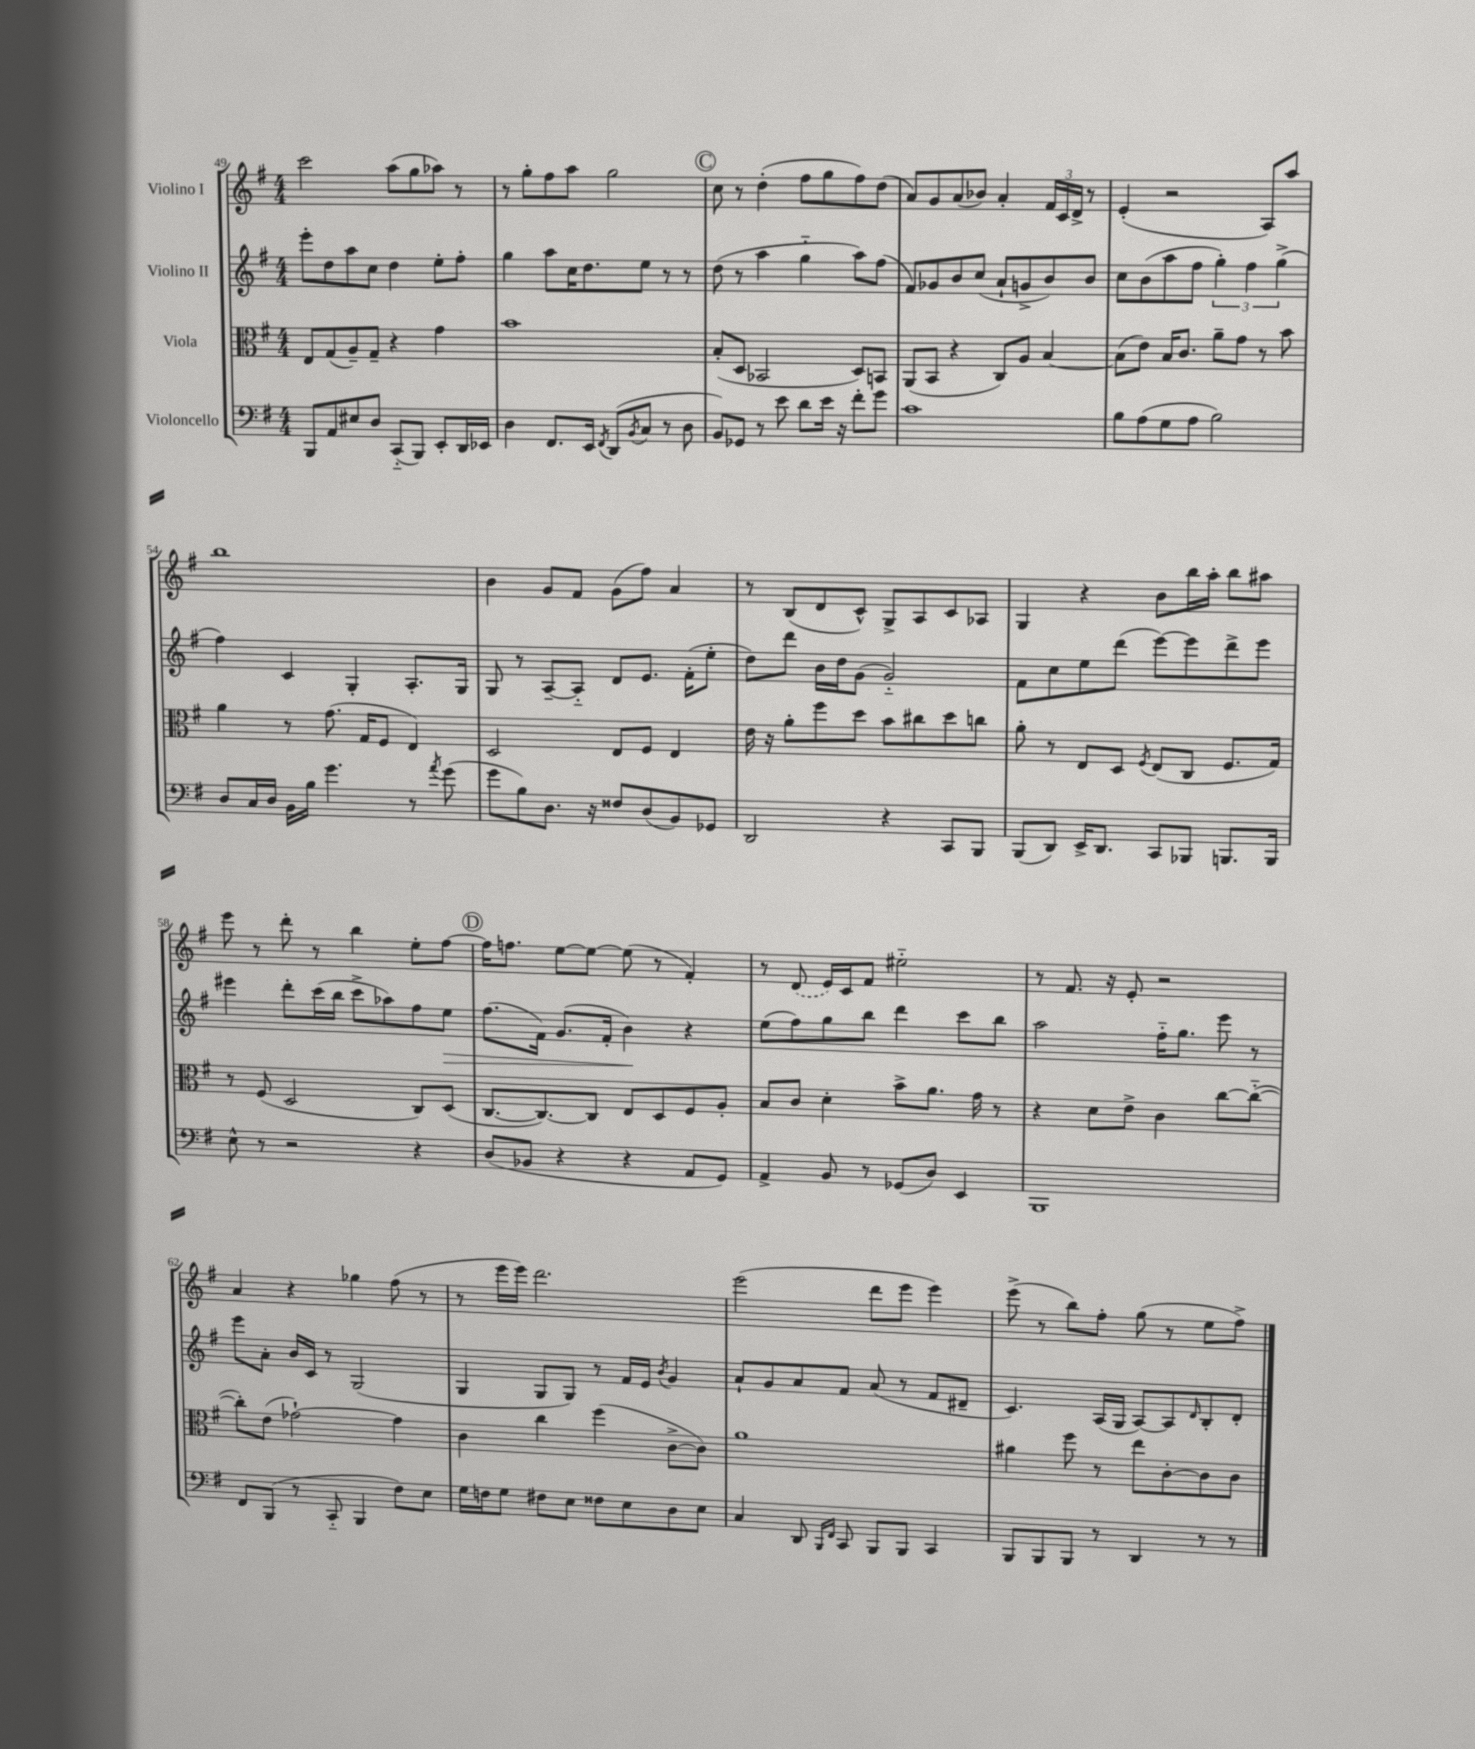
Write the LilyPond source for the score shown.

<<
\new StaffGroup <<
\new Staff = "s0" \with { instrumentName = "Violino I" } {
    \clef treble \key g \major \numericTimeSignature \time 4/4
    c'''2 a''8( g''8 aes''8) r8 |
    r8 g''8-. fis''8 a''8 g''2 |
    \mark \markup { \circle "C" } c''8 r8 d''4-.( fis''8 g''8 fis''8) d''8( |
    a'8) g'8 a'8( bes'8) a'4-. \tuplet 3/2 { fis'16 c'16 d'16-> } r8 |
    e'4-.( r2 a8) a''8 |
    b''1 |
    b'4 g'8 fis'8 g'8( fis''8) a'4 |
    r8 b8( d'8 c'8-^) g8-> a8 c'8 aes8 |
    g4 r4 b'8 b''16 a''16-. b''8 ais''8 |
    e'''8 r8 d'''8-. r8 b''4 e''8-. fis''8~ |
    \mark \markup { \circle "D" } fis''16 f''8. e''8~ e''8~ e''8( r8 fis'4-.) |
    r8 \once \slurDashed d'8( e'16) c'16 fis'8 eis''2-_ |
    r8 fis'8. r16 e'8-. r2 |
    a'4 r4 ges''4 fis''8( r8 |
    r8 e'''16 e'''16) d'''2. |
    e'''2( d'''8 e'''8 e'''4) |
    e'''8->( r8 b''8) fis''8-. g''8( r8 e''8 fis''8->) \bar "|." |
}
\new Staff = "s1" \with { instrumentName = "Violino II" } {
    \clef treble \key g \major \numericTimeSignature \time 4/4
    e'''8-. d''8 a''8 c''8 d''4 e''8-. fis''8-. |
    g''4 a''8 c''16 d''8. e''8 r8 r8 |
    \mark \markup { \circle "C" } d''8( r8 a''4 g''4-_ a''8) fis''8( |
    fis'8) ges'8 b'8 c''8( a'8-! g'8-> b'8) b'8 |
    c''8 b'8( a''8 fis''8 \tuplet 3/2 { g''4-.) fis''4 g''4->( } |
    fis''4) c'4 g4-. a8.-. g16 |
    g8 r8 a8~-- a8-_ d'8 e'8. fis'16-.( e''8-. |
    d''8) d'''8 b'16 d''16 g'8( g'2-_) |
    fis'8 c''8 e''8 d'''8( e'''8~) e'''8 d'''8-> e'''8 |
    eis'''4 d'''8-. c'''16( b''16 c'''8-> aes''8) fis''8 e''8\> |
    \mark \markup { \circle "D" } fis''8.( fis'16) g'8.( fis'16-. b'4\!) r4 |
    e''8( fis''8) g''8 b''8 d'''4 c'''8 b''8 |
    a''2 fis''16-_ g''8. e'''8 r8 |
    e'''8 a'8-. b'16 c'16 r8 g2( |
    g4 g8 g8) r8 fis'16 e'16 \acciaccatura { b'8 } g'4 |
    a'8-! g'8 a'8 fis'8 a'8( r8 fis'8 dis'8-- |
    c'4.) a16( g16 a8~) a8 \grace { d'16 } b8-. d'8-. \bar "|." |
}
\new Staff = "s2" \with { instrumentName = "Viola" } {
    \clef alto \key g \major \numericTimeSignature \time 4/4
    e8 g8( a8--) g8-- r4 g'4 |
    b'1 |
    \mark \markup { \circle "C" } b8-.( d8 bes,2 d8) b,8 |
    a,8( b,8 r4 c8) a8 b4~ |
    b8( e'8) b16 c'8. a'8-- g'8 r8 b'8 |
    a'4 r8 g'8.( g16 fis8 e4) |
    d2 e8 fis8 e4 |
    e'16 r16 a'8-. fis''8 d''8 b'8 cis''8 d''8 c''8 |
    a'8-. r8 e8 d8 \acciaccatura { fis8 } e8( c8 fis8. g16) |
    r8 fis8( d2 c8) d8( |
    \mark \markup { \circle "D" } c8.~ c8.~) c8 e8 d8 fis8 a8-. |
    b8 c'8 d'4-. b'8-> a'8. g'16 r8 |
    r4 d'8 e'8-> c'4 c''8~ c''8~-_( |
    c''8-.) e'8( ges'2~-!) ges'4 |
    c'4 c''4 fis''4( c'8~-> c'8) |
    a'1 |
    ais'4 fis''8 r8 e''8 c'8~-. c'8 c'8 \bar "|." |
}
\new Staff = "s3" \with { instrumentName = "Violoncello" } {
    \clef bass \key g \major \numericTimeSignature \time 4/4
    b,,8 a,8 eis8 d8 c,8-_( b,,8) e,8-. d,16 ees,16 |
    d4 fis,8. e,16 \acciaccatura { fis,8 } d,8( \acciaccatura { b,8 } c8 r8 d8 |
    \mark \markup { \circle "C" } b,8) ges,8 r8 e'8 d'8 e'16 r16 fis'8-. g'8 |
    c'1 |
    b8 a8( g8 a8 b2) |
    d8 c16 d16 b,16 b16 g'4. r8 \acciaccatura { a'8 } g'8( |
    g'8 b8) d8. r16 fisis8 d8( b,8) ges,8 |
    d,2 r4 c,8 b,,8 |
    b,,8( d,8) e,16-> d,8. c,8 bes,,8 b,,8. b,,16 |
    e8-^ r8 r2 r4 |
    \mark \markup { \circle "D" } d8( bes,8 r4 r4 a,8 g,8) |
    a,4-> b,8 r8 ges,8( d8) e,4 |
    b,,1 |
    fis,8 b,,8( r8 c,8-_ b,,4 fis8) e8 |
    g16 f16 g8 fis8 e8 fisis8 e8 d8 e8 |
    c4 d,8 \grace { b,,16 fis,16 } c,8 b,,8 b,,8 c,4 |
    b,,8 b,,8 b,,8 r8 d,4 r8 r8 \bar "|." |
}
>>
>>
\layout { \context { \Score currentBarNumber = #49 } }
